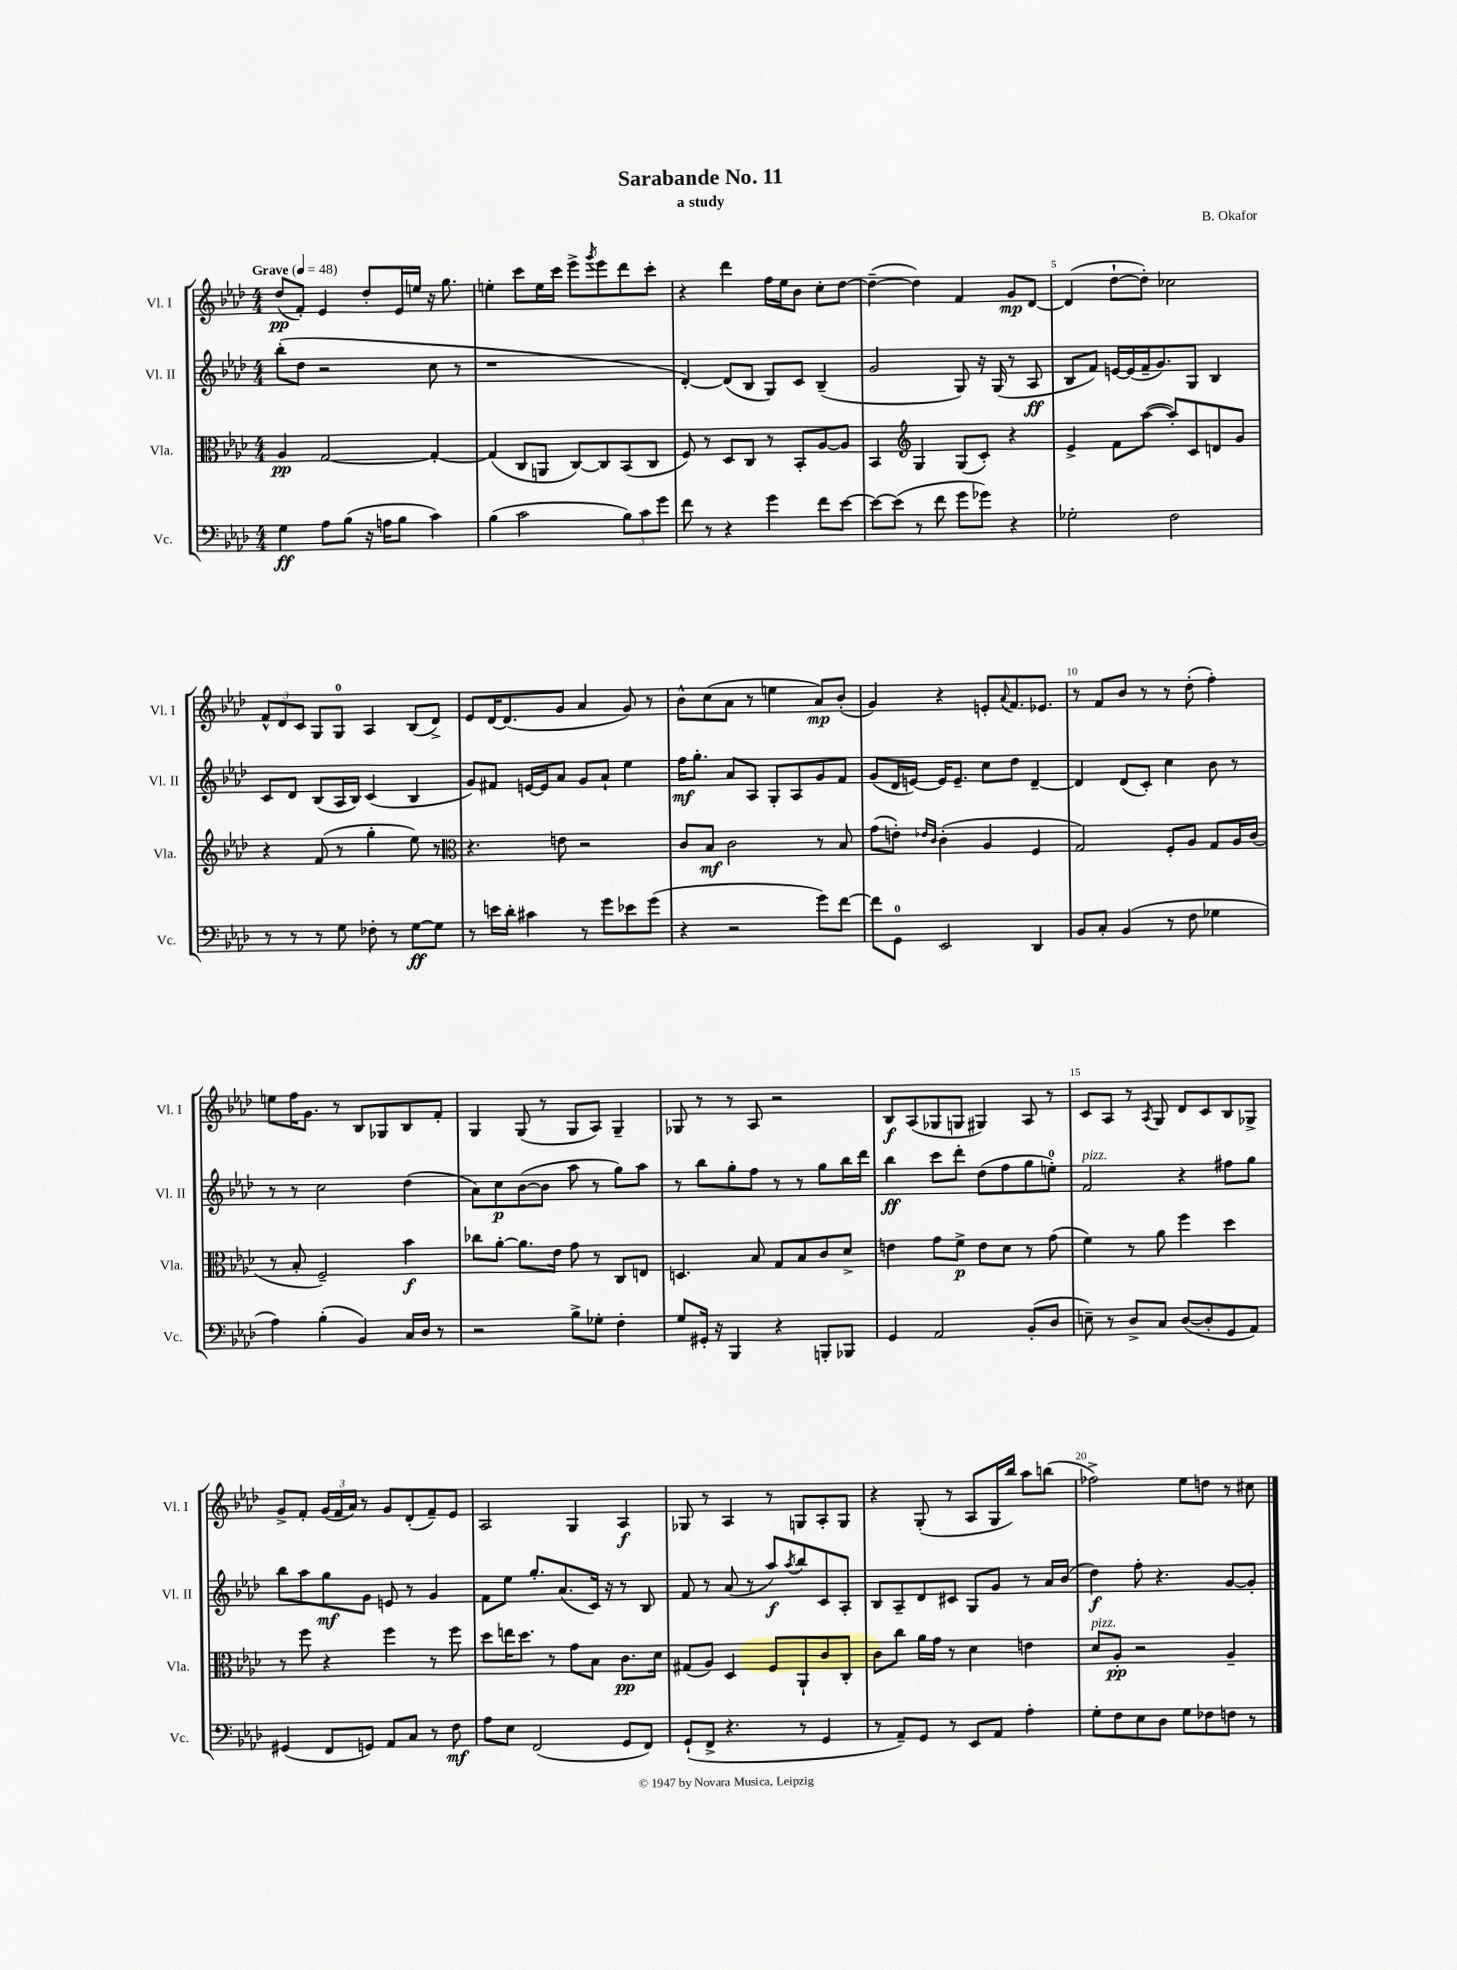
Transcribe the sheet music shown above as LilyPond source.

\header { title = "Sarabande No. 11" composer = "B. Okafor" subtitle = "a study" }
<<
\new StaffGroup <<
\new Staff = "s0" \with { instrumentName = "Vl. I" shortInstrumentName = "Vl. I" } {
    \clef treble \key aes \major \numericTimeSignature \time 4/4 \tempo "Grave" 4 = 48
    des''8\pp( f'8-.) ees'4 des''8-. ees'16 e''16 r16 g''8. |
    e''4-. c'''8 e''16 c'''16 ees'''8-> \acciaccatura { g'''8 } ees'''8 des'''8 c'''8-. |
    r4 des'''4 f''16 ees''16 bes'8 c''8-. des''8~ |
    des''4~--( des''4) f'4 g'8\mp des'8~ |
    des'4( des''8~-! des''8-.) ces''2 |
    \tuplet 3/2 { f'8-^ des'8 c'8 } g8 g8-0 aes4 bes8( des'8->) |
    ees'8 des'16~ des'8.( g'8 aes'4 g'8) r8 |
    bes'8-^ c''8( aes'8 r8 e''4 aes'8\mp) bes'8-.( |
    g'4) r4 e'8-. \appoggiatura { aes'8 } f'8. ees'8. |
    r8 f'8 bes'8 r8 r8 des''8-.( f''4-.) |
    e''8 f''16 g'8. r8 bes8 ges8 bes8 f'8-. |
    g4 g8( r8 g8 aes8) g4-- |
    ges8 r8 r8 aes8 r2 |
    bes8\f aes8( ges8 g8 gis4) aes8 r8 |
    c'8 aes8 r8 \acciaccatura { aes8 } g8 des'8 c'8 bes8 ges8-> |
    g'8-> f'8-. \tuplet 3/2 { g'16( f'16 aes'16) } r8 g'8 des'8-.( f'8--) ees'8 |
    aes2 g4 aes4\f |
    ges8 r8 aes4 r8 g8 aes8-. g8 |
    r4 g8-.( r8 aes8 g16 bes''16) aes''8 b''8( |
    fes''2->) ees''8 d''8 r8 cis''8 \bar "|." |
}
\new Staff = "s1" \with { instrumentName = "Vl. II" shortInstrumentName = "Vl. II" } {
    \clef treble \key aes \major \numericTimeSignature \time 4/4
    bes''8-.( des''8 r2 c''8 r8 |
    r1 |
    des'4~-.) des'8( bes8 g8) c'8 bes4--( |
    g'2 g8) r16 g16( r8 aes8\ff |
    bes8 f'8) e'16~ e'16( f'16-- g'8.) g8 bes4 |
    c'8 des'8 bes8( aes16 bes16) c'4( bes4 |
    g'8) fis'8 e'16~ e'16 aes'8 g'8 aes'8-! ees''4 |
    f''16\mf g''8.-. aes'8 aes8 g8-. aes8 g'8 f'8 |
    g'8( des'16 e'16~) e'16 e'8.-- c''8 des''8 des'4~-- |
    des'4 des'8( c'8-.) c''4 bes'8 r8 |
    r8 r8 c''2 des''4( |
    aes'8) c''8\p bes'8~( bes'8 aes''8 r8 g''8) aes''8 |
    r8 bes''8 g''8-. f''8 r8 r8 g''8 bes''16 des'''16 |
    bes''4\ff c'''8 des'''8-. des''8( f''8 g''8 e''8-0-.) |
    f'2^\markup { \italic "pizz." } r4 fis''8 g''8 |
    bes''8 aes''8 g''8\mf g'8 e'8 r8 g'4 |
    f'8 ees''8 g''8.-. aes'8.( c'16) r16 r8 bes8 |
    f'8 r8 aes'8( r8 aes''8\f) \acciaccatura { aes''8 } bes''8 c'8 aes8-. |
    bes8 aes8-- des'8 cis'8 g8 g'8 r8 aes'16 bes'16( |
    des''4\f) f''8-. r4. g'8~ g'8-. \bar "|." |
}
\new Staff = "s2" \with { instrumentName = "Vla." shortInstrumentName = "Vla." } {
    \clef alto \key aes \major \numericTimeSignature \time 4/4
    aes4\pp g2~ g4~-. |
    g4( c8 a,8 c8~) c8 bes,8( c8 |
    f8) r8 des8 c8 r8 bes,8-. aes8~ aes8 |
    bes,4 \clef treble g4 g8( c'8-.) r4 |
    ees'4-> f'8 aes''8~( aes''8-.) c'8 d'8 g'8 |
    r4 f'8( r8 g''4-. ees''8) r8 |
    \clef alto r4. e'8 r2 |
    c'8 bes8\mf c'2 r8 bes8 |
    g'8( e'8-.) \grace { ees'16 c'16 } c'4-.( aes4 f4 |
    g2) f8-. aes8 g8 aes16 c'16( |
    r8 bes8-. f2--) bes'4\f |
    ces''8 aes'8~-. aes'8. ees'16 g'8 r8 c8 e8 |
    d4. bes8 g8 bes8 c'8 des'8-> |
    e'4 g'8 f'8->\p e'8 des'8 r8 g'8( |
    f'4) r8 aes'8 f''4 des''4 |
    r8 f''8 r4 f''4 r8 f''8 |
    des''8 e''16 des''8. r8 g'8 bes8 c'8.\pp des'16 |
    gis8( aes8) des4 f8 aes,8-! c'8 c8-. |
    c'8 c''8 aes'16 g'16 r8 des'4 e'4 |
    des'8^\markup { \italic "pizz." } aes8-.\pp r2 aes4-- \bar "|." |
}
\new Staff = "s3" \with { instrumentName = "Vc." shortInstrumentName = "Vc." } {
    \clef bass \key aes \major \numericTimeSignature \time 4/4
    g4\ff aes8 bes8( r16 a16 bes8 c'4) |
    bes4( c'2 \tuplet 3/2 { bes8) c'8 g'8 } |
    f'8 r8 r4 g'4 f'8 ees'8~ |
    ees'8~ ees'8( r8 f'8 g'8 ges'8) r4 |
    ges2-. f2 |
    r8 r8 r8 g8 fes8-. r8 g8~\ff g8 |
    r8 e'16 des'16-. cis'4 r8 g'8 ees'8 g'8( |
    r4 r2 g'8) f'8~ |
    f'8 g,8-0 ees,2 des,4 |
    bes,8 c8-. bes,4( r8 f8 ges4 |
    aes4) bes4-.( bes,4) c16 des16 r8 |
    r2 bes8-> ges8-. f4-. |
    g8 gis,16-. r16 bes,,4 r4 b,,8-. bes,,8 |
    g,4 aes,2 bes,8-.( des8 |
    e8--) r8 des8-> c8 des8~( des8-. g,8 aes,8) |
    gis,4( f,8 g,8) aes,8 c8 r8 f8\mf |
    aes8 ees8 f,2( g,8 f,8) |
    g,8-!( f,8-> r4. r8 g,4 |
    r8 aes,8--) g,8 r8 ees,8 aes,8 aes4-. |
    g8-. f8 ees8 des8 g8 fes8 f8 r8 \bar "|." |
}
>>
>>
\layout { \context { \Score \override BarNumber.break-visibility = ##(#f #t #t) barNumberVisibility = #(every-nth-bar-number-visible 5) } }
